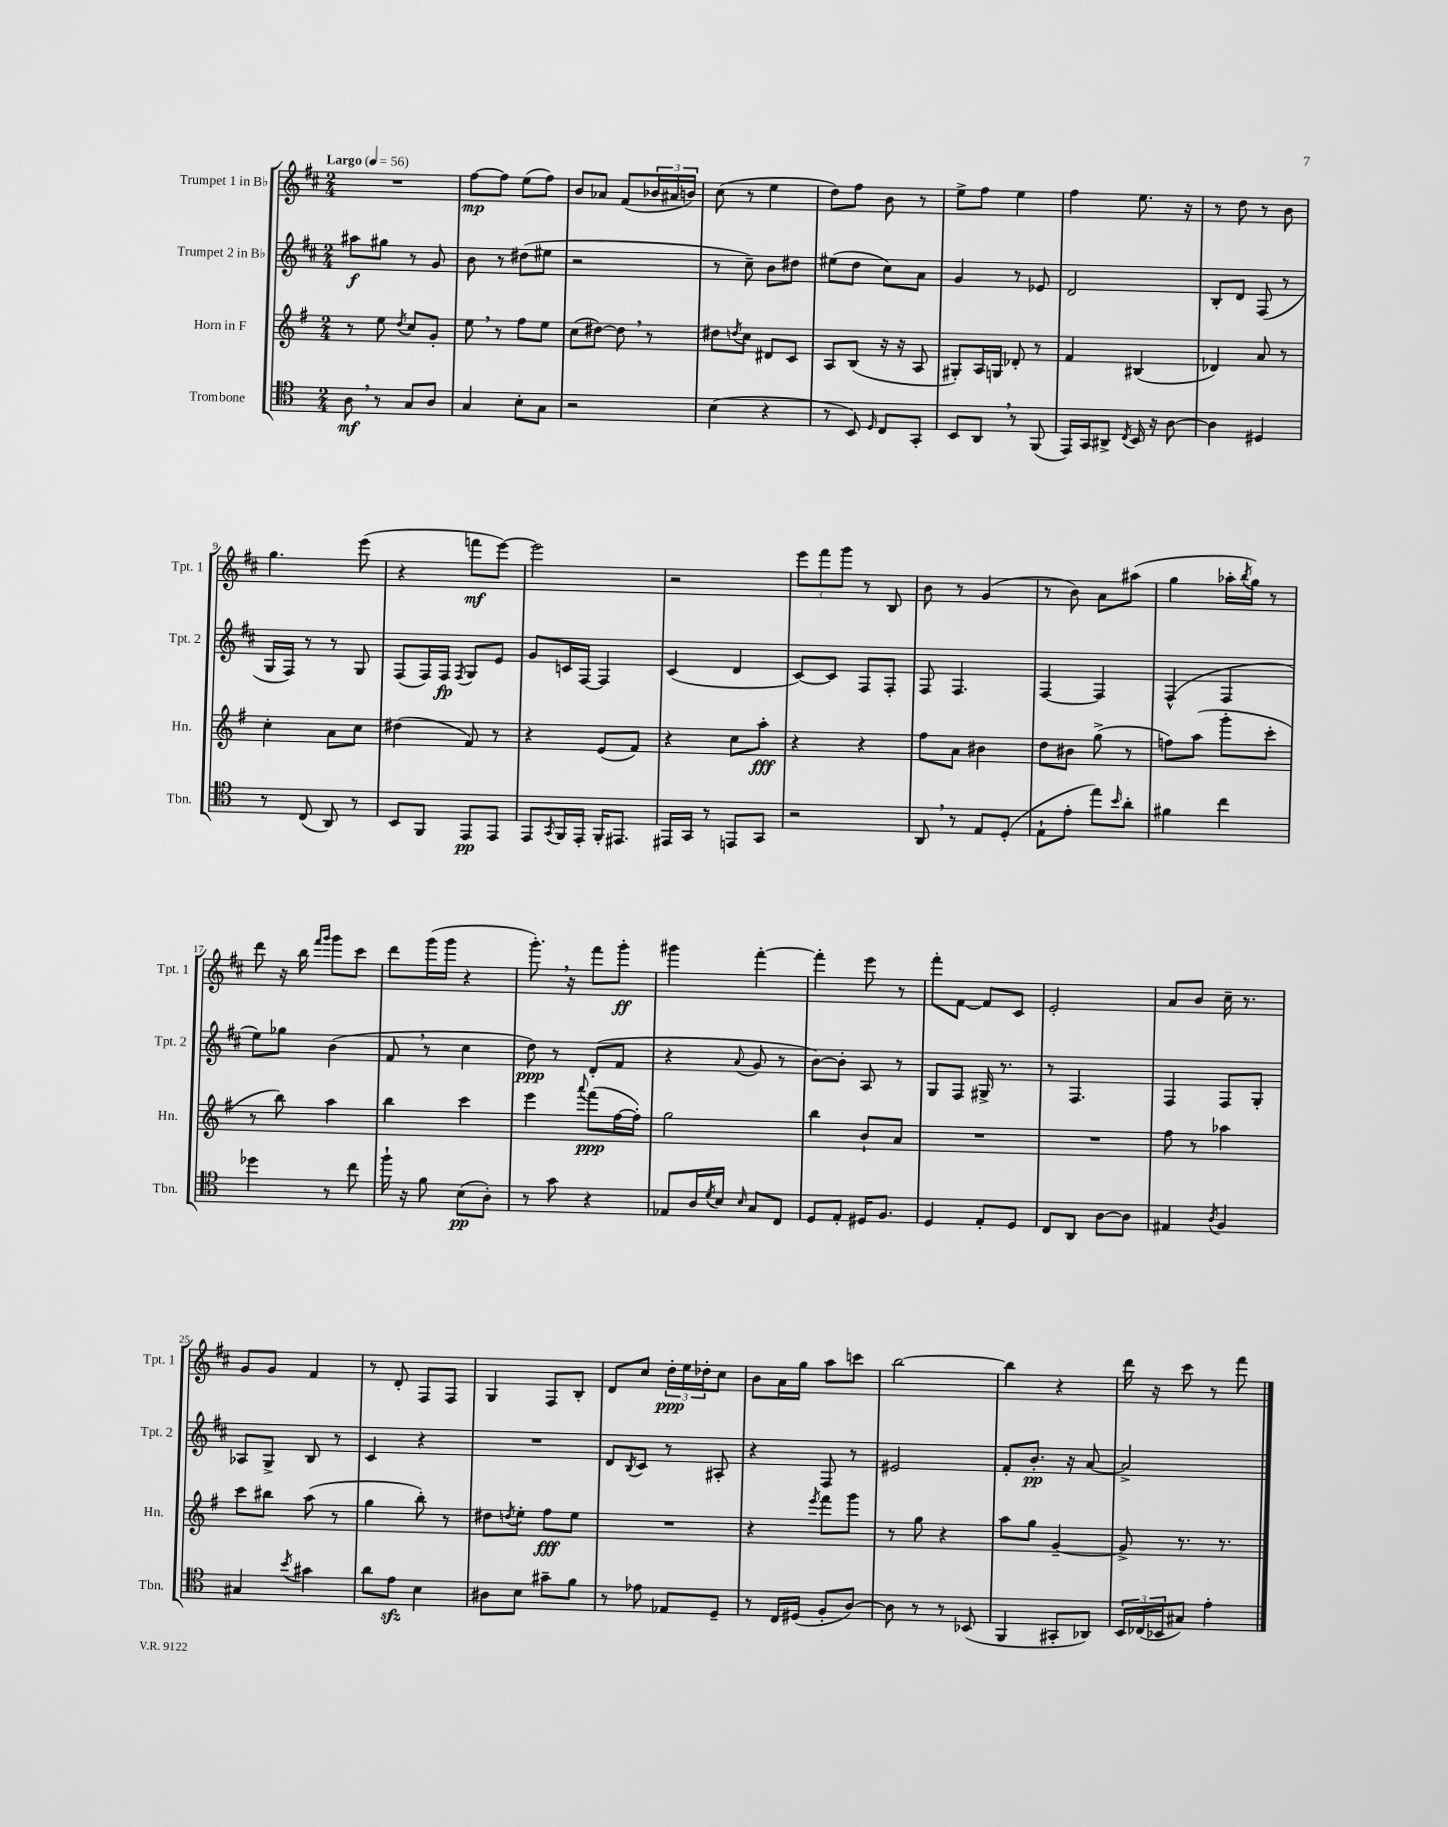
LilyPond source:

<<
\new StaffGroup <<
\new Staff = "s0" \with { instrumentName = "Trumpet 1 in Bb" shortInstrumentName = "Tpt. 1" } {
    \clef treble \key d \major \numericTimeSignature \time 2/4 \tempo "Largo" 4 = 56
    R2 |
    fis''8~\mp fis''8 e''8( fis''8) |
    b'8 aes'8 fis'8( \tuplet 3/2 { bes'16 ais'16 b'16) } |
    cis''8( r8 e''4 |
    d''8) fis''8 b'8 r8 |
    e''8-> fis''8 e''4 |
    fis''4 e''8. r16 |
    r8 d''8 r8 b'8 |
    g''4. e'''8( |
    r4 f'''8\mf e'''8~) |
    e'''2 |
    r2 |
    \tuplet 3/2 { e'''8 fis'''8 g'''8 } r8 b8 |
    b'8 r8 g'4( |
    r8 b'8) a'8 ais''8( |
    g''4 aes''16-. \acciaccatura { b''8 } g''16) r8 |
    d'''8 r16 b''16 \grace { fis'''16 g'''16 } g'''8 cis'''8 |
    d'''8 g'''16( g'''16 r4 |
    g'''8.-.) \breathe r16 fis'''8 g'''8-.\ff |
    gis'''4 fis'''4~-. |
    fis'''4-. e'''8 r8 |
    fis'''8-. fis'8~ fis'8 cis'8 |
    e'2-. |
    a'8 b'8 cis''16-- r8. |
    g'8 g'8 fis'4 |
    r8 d'8-. fis8 fis8 |
    g4 fis8 b8-. |
    d'8 cis''8 \tuplet 3/2 { d''16-.\ppp e''16 des''16-. } cis''8 |
    b'8 a'16 g''16 a''8 c'''8 |
    b''2~ |
    b''4 r4 |
    d'''16 r16 cis'''8 r8 fis'''8 \bar "|." |
}
\new Staff = "s1" \with { instrumentName = "Trumpet 2 in Bb" shortInstrumentName = "Tpt. 2" } {
    \clef treble \key d \major \numericTimeSignature \time 2/4
    ais''8\f gis''8 r8 g'8 |
    b'8 r8 dis''8( eis''8 |
    r2 |
    r8 cis''8--) b'8 dis''8 |
    eis''8( d''8 cis''8) a'8 |
    g'4 r8 ees'8 |
    d'2 |
    b8-. d'8 fis8( r8 |
    g16 fis16) r8 r8 g8 |
    fis8( fis16) fis16\fp \acciaccatura { fis8 } g8 e'8 |
    g'8 c'16 fis16~ fis4 |
    cis'4( d'4 |
    cis'8~) cis'8 fis8 fis8-. |
    fis8 fis4. |
    fis4~ fis4 |
    fis4-^( fis4 |
    e''8) ges''8 b'4( |
    fis'8 \breathe r8 cis''4 |
    d''8\ppp) r8 d'8-.( fis'8 |
    r4 \appoggiatura { a'8 } g'8 r8 |
    b'8~) b'8-. a8 r8 |
    g8 fis8 gis16-> r8. |
    r8 fis4. |
    fis4 fis8 g8-. |
    aes8 g8-> b8 r8 |
    cis'4 r4 |
    R2 |
    d'8 \acciaccatura { b8 } cis'8 r8 ais8-. |
    r4 fis8 r8 |
    eis'2 |
    fis'8-. b'8.-.\pp r16 a'8~ |
    a'2-> \bar "|." |
}
\new Staff = "s2" \with { instrumentName = "Horn in F" shortInstrumentName = "Hn." } {
    \clef treble \key g \major \numericTimeSignature \time 2/4
    r8 e''8 \acciaccatura { d''8 } c''8 g'8-. |
    e''8 \breathe r8 fis''8 e''8 |
    c''8( dis''8~) dis''8 \breathe r8 |
    dis''8 \acciaccatura { d''8 } c''8 dis'8 c'8 |
    a8 b8( r16 r16 a8 |
    gis8-.) a16 g16 des'8-. r8 |
    fis'4 bis4( |
    des'4) a'8 r8 |
    c''4-. a'8 c''8 |
    dis''4( fis'8) r8 |
    r4 e'8( fis'8) |
    r4 c''8 a''8-.\fff |
    r4 r4 |
    fis''8 a'8 bis'4 |
    d''8 bis'8 g''8->( r8 |
    f''8) a''8( g'''8-. c'''8-. |
    r8 b''8) a''4 |
    b''4 c'''4 |
    e'''4 \appoggiatura { a'''8 } fis'''8\ppp( fis''16~ fis''16-.) |
    g''2 |
    b''4 b'8-! a'8 |
    R2 |
    R2 |
    fis''8 r8 aes''4 |
    c'''8 bis''8 a''8( r8 |
    g''4 b''8-.) r8 |
    dis''8 \acciaccatura { d''8 } e''8-. fis''8\fff e''8 |
    R2 |
    r4 \acciaccatura { e'''8 } fis'''8 g'''8 |
    r8 g''8 r4 |
    a''8 g''8 g'4~-- |
    g'8-> r8. r8. \bar "|." |
}
\new Staff = "s3" \with { instrumentName = "Trombone" shortInstrumentName = "Tbn." } {
    \clef tenor \key c \major \numericTimeSignature \time 2/4
    a8\mf \breathe r8 g8 a8 |
    g4 b8-. g8 |
    r2 |
    b4( r4 |
    r8 b,8) \grace { d16 } c8 g,8-. |
    b,8 a,8 \breathe r8 f,8( |
    e,16) g,16 ais,8-> \acciaccatura { c8 } b,16 r16 a8~ |
    a4 dis4 |
    r8 c8( a,8) r8 |
    b,8 f,8 e,8\pp e,8 |
    e,8 \acciaccatura { g,8 } f,16 e,16-. f,16-. eis,8. |
    eis,16 g,16 r8 e,8 g,8 |
    r2 |
    a,8 \breathe r8 e8 d8-.( |
    e8-! e'8-. e''8) \grace { b'16 } a'8-. |
    fis'4 c''4 |
    des''4 r8 c''8 |
    f''16-! r16 f'8 b8\pp( a8-.) |
    r8 g'8 r4 |
    ees8 a16 \acciaccatura { d'8 } b16 \grace { b16 } g8 c8 |
    d8 e8-. dis16 f8. |
    d4 e8-. d8 |
    c8 a,8 a8~ a8 |
    eis4 \acciaccatura { a8 } f4 |
    gis4 \acciaccatura { b'8 } gis'4 |
    a'8 e'8\sfz b4 |
    ais8 b8 gis'8-- f'8 |
    r8 ees'8 ees8 d8-- |
    r8 c16 dis16( f8-. a8~) |
    a8 r8 r8 bes,8( |
    f,4 gis,8-. aes,8) |
    \tuplet 3/2 { b,16 ces16( bes,16 } gis8) e'4-. \bar "|." |
}
>>
>>
